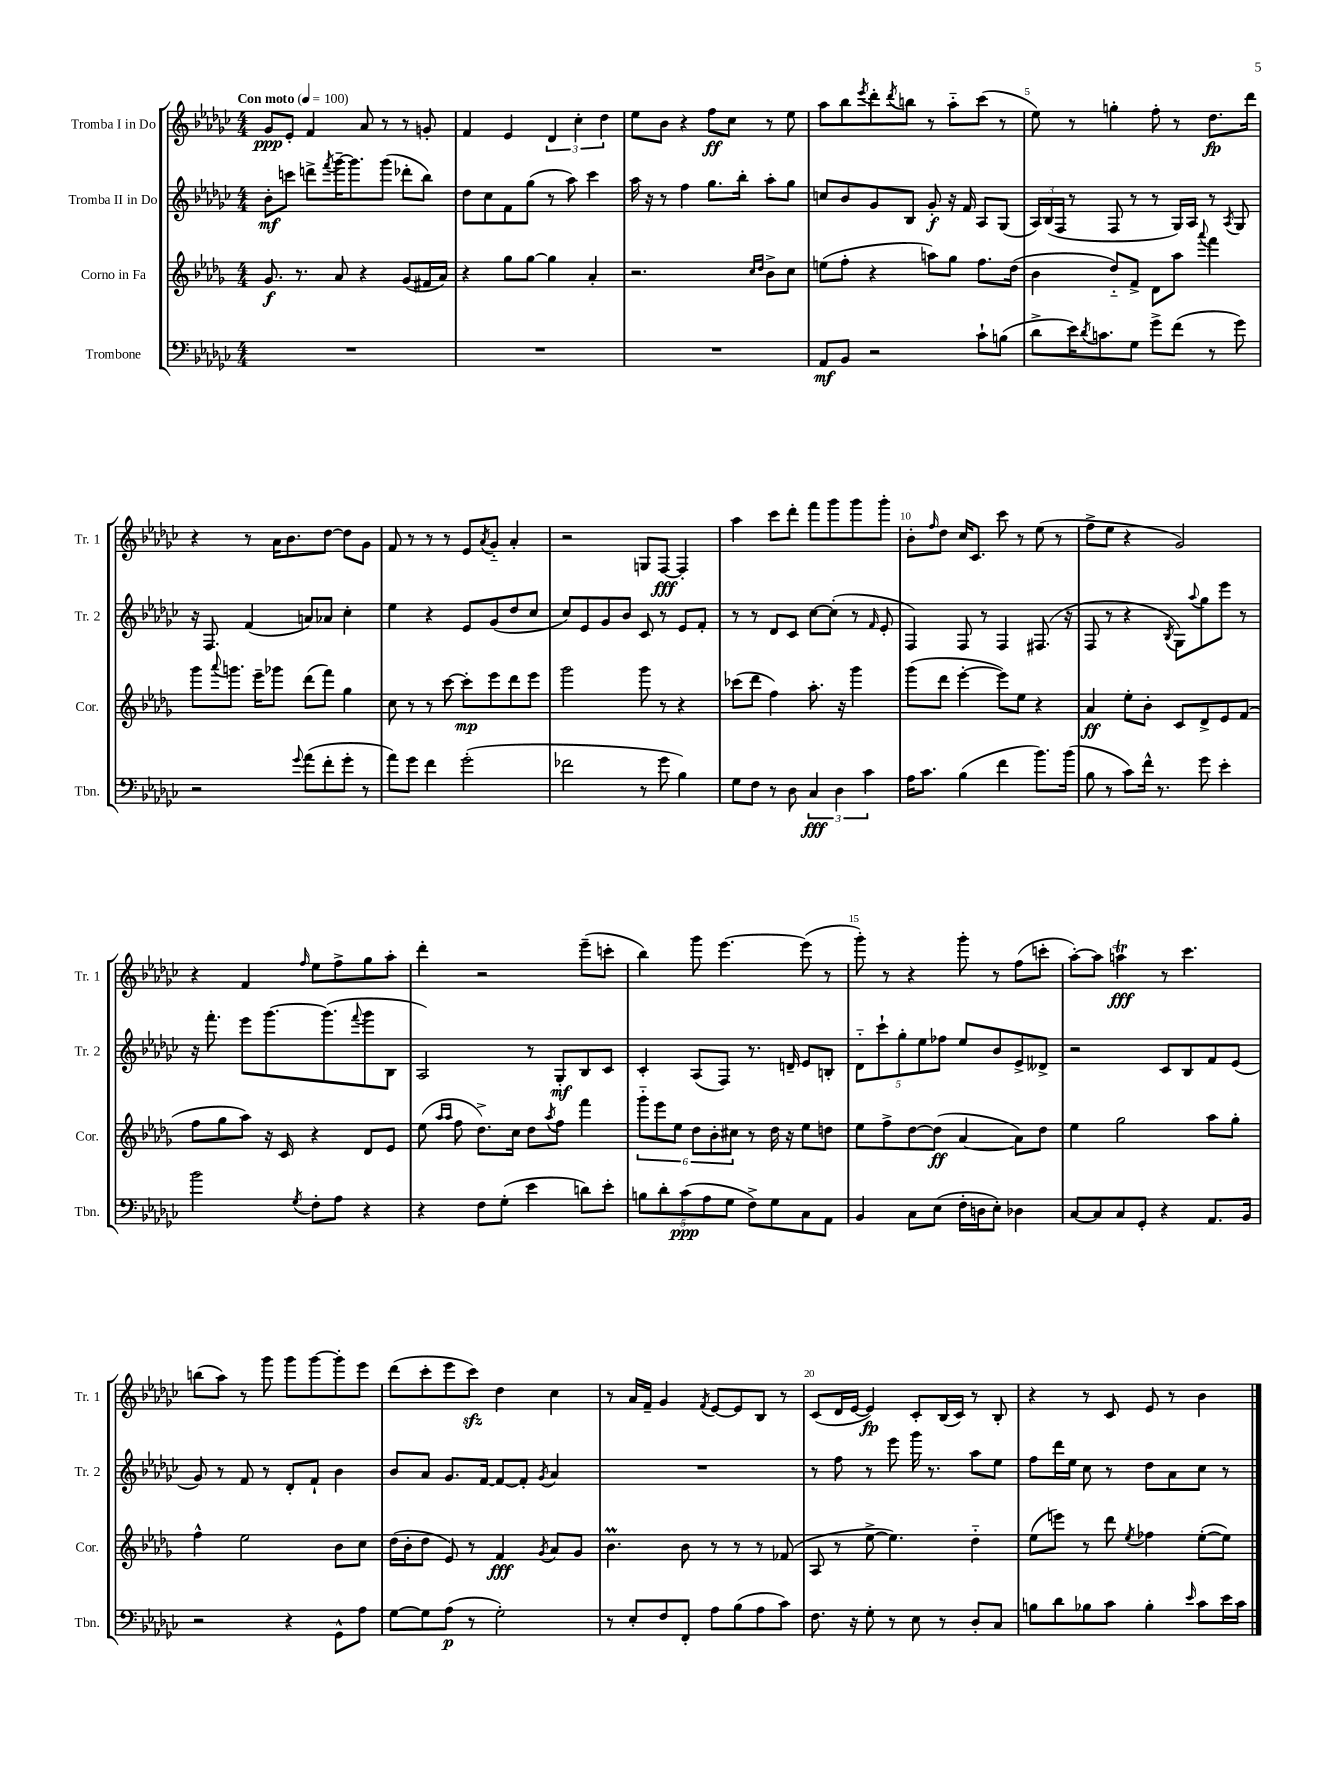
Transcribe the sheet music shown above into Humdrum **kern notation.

**kern	**kern	**kern	**kern
*staff4	*staff3	*staff2	*staff1
*clefF4	*clefG2	*clefG2	*clefG2
*k[b-e-a-d-g-c-]	*k[b-e-a-d-g-]	*k[b-e-a-d-g-c-]	*k[b-e-a-d-g-c-]
*M4/4	*M4/4	*M4/4	*M4/4
*MM100	*MM100	*MM100	*MM100
1r	8.g-	8b-'	8g-
.	.	8ccc	8e-'
.	8.r	.	.
.	.	8ddd^	4f
.	.	8qfff	.
.	8a-	[16ggg-~	.
.	.	8.ggg-]	.
.	4r	.	8a-
.	.	(8ggg-	8r
.	(8g-	8ddd-'	8r
.	16f#	8bb-)	8g'
.	16a-)	.	.
=	=	=	=
1r	4r	8dd-	4f
.	.	8cc-	.
.	8gg-	8f	4e-
.	[8gg-	(8gg-	.
.	4gg-]	8r	6d-
.	.	8aa-)	.
.	.	.	6cc-'
.	4a-'	4ccc-	.
.	.	.	6dd-
=	=	=	=
1r	2.r	16aa-	8ee-
.	.	16r	.
.	.	8r	8b-
.	.	4ff	4r
.	.	8.gg-	8ff
.	.	.	8cc-
.	.	16bb-'	.
.	16qqcc	.	.
.	16qqdd-	.	.
.	8b-^	8aa-'	8r
.	8cc	8gg-	8ee-
=	=	=	=
8AA-	(8ee	8cc	8aa-
8BB-	8ff'	8b-	8bb-
.	.	.	8qeee-
2r	4r	8g-	8ddd-'
.	.	.	8qddd-
.	.	8B-	8bb
.	8aa)	8g-'	8r
.	8gg-	16r	8aa-'~
.	.	16f	.
8c-`	8.ff	8A-	(8ccc-
(8B	.	(8G-	8r
.	(16dd-	.	.
=	=	=	=
8d-^	4b-	24A-)	8ee-)
.	.	(24B-	.
.	.	24F	.
16e-)	.	8r	8r
8qd-	.	.	.
8.c	.	.	.
.	8dd-'~)	8F	4gg'
8G-	8f^	8r	.
8g-^	8d-	8r	8ff'
(8f	8aa-	16G-)	8r
.	.	16A-	.
.	8qqaaa-	.	.
8r	4fff	8r	8.dd-
.	.	8qA-	.
8g-)	.	8G-	.
.	.	.	16ddd-
=	=	=	=
2r	8ggg-	16r	4r
.	.	8.F	.
.	8qqaaa-	.	.
.	8.ggg	.	.
.	.	(4f	8r
.	16eee-~	.	.
.	8ggg-	.	16a-
.	.	.	8.b-
8qqg-	.	.	.
(8a-	(8ddd-	8a)	.
8f'	8fff)	8a-	[8dd-
8g-'	4gg-	4cc-'	8dd-]
8r	.	.	8g-
=	=	=	=
8a-)	8cc	4ee-	8f
8g-	8r	.	8r
4f	8r	4r	8r
.	[8ccc	.	8r
(2g-'	8ccc']	8e-	8e-
.	.	.	8qa-
.	8eee-	(8g-	8g-'~
.	8ddd-	8dd-	4a-'
.	8eee-	8cc-	.
=	=	=	=
2f-	2ggg-	8cc-)	2r
.	.	8e-	.
.	.	8g-	.
.	.	8b-	.
8r	8ggg-	8c-	8G
8g-	8r	8r	[8F
4B-)	4r	8e-	4F']
.	.	8f'	.
=	=	=	=
8G-	(8ccc-	8r	4aa-
8F	8ddd-	8r	.
8r	4ff)	8d-	8ccc-
8D-	.	8c-	8ddd-'
6C-	8.aa-'	[8cc-	8fff
.	.	(8cc-']	8ggg-
6D-	.	.	.
.	16r	.	.
.	4ggg-	8r	8ggg-
6c-	.	.	.
.	.	16qqf	.
.	.	8e-'	8ggg-'
=	=	=	=
16A-	(8ggg-	4F)	8b-'
8.c-	.	.	.
.	.	.	16qqff
.	8ddd-	.	8dd-
(4B-	[4eee-'	8F	16cc-
.	.	.	8.c-
.	.	8r	.
4f	8eee-])	4F	8ccc-
.	8ee-	.	8r
8.b-)	4r	(8.F#	(8ee-
.	.	.	8r
(16b-	.	16r	.
=	=	=	=
8B-	4a-	8F	8ff^
8r	.	8r	8ee-
8c-)	8ee-'	4r	4r
16f^^	8b-'	.	.
8.r	.	.	.
.	.	8qB-	.
.	8c	8G-)	2g-)
.	.	8qqaa-	.
8g-	8d-^	8gg-	.
4e-'	8e-	8eee-	.
.	(8f	8r	.
=	=	=	=
2b-	8ff	16r	4r
.	.	8.fff'	.
.	8gg-	.	.
.	8aa-)	8eee-	4f
.	16r	[8.ggg-	.
.	16c	.	.
8qG-	.	.	16qqff
8F'	4r	.	8ee-
.	.	(8.ggg-]	.
8A-	.	.	8ff^
.	.	8qqfff	.
4r	8d-	8ggg-	8gg-
.	8e-	8B-	8aa-'
=	=	=	=
4r	(8ee-	2A-)	4ddd-'
.	16qqaa-	.	.
.	16qqaa-	.	.
.	8ff	.	.
8F	8.dd-^)	.	2r
(8G-'	.	.	.
.	16cc	.	.
4e-	8dd-	8r	.
.	8qaa-	.	.
.	8ff	8G-'	.
8d)	4fff	8B-	(8eee-~
8e-'	.	8c-	8ccc'
=	=	=	=
10B	12ggg-'~	4c-'	4bb-)
.	12eee-	.	.
10d-'	.	.	.
.	12ee-	.	.
(10c-	.	.	.
.	12dd-	(8A-	8ggg-
10A-	.	.	.
.	12b-'	.	.
.	.	8F)	[4.eee-
10G-	.	.	.
.	12cc#	.	.
8F^)	8r	8.r	.
8G-	16dd-	.	.
.	16r	16d~	.
8C-	8ee-	8e-	(8eee-]
8AA-	8dd	8B'	8r
=	=	=	=
4BB-	8ee-	10d-'~	8ggg-')
.	.	10ccc-`	.
.	8ff^	.	8r
.	.	10gg-'	.
8C-	[8dd-	.	4r
.	.	10ee-	.
(8E-	(8dd-]	.	.
.	.	10ff-	.
16F'	[4a-	8ee-	8ggg-'
16D	.	.	.
8E-')	.	8b-	8r
4D-	8a-])	8e-^	(8ff
.	8dd-	8d--^	8ccc'
=	=	=	=
[8C-	4ee-	2r	[8aa-')
8C-]	.	.	8aa-]
8C-	2gg-	.	4aa
8GG-'	.	.	.
4r	.	8c-	8r
.	.	8B-	4.ccc-
8.AA-	8aa-	8f	.
.	8gg-'	(8e-	.
16BB-	.	.	.
=	=	=	=
2r	4ff^^	8g-)	(8bb
.	.	8r	8aa-)
.	2ee-	8f	8r
.	.	8r	8ggg-
4r	.	8d-'	8ggg-
.	.	8f`	[8ggg-
8GG-^^	8b-	4b-	8ggg-']
8A-	8cc	.	8eee-
=	=	=	=
[8G-	(16dd-	8b-	(8ddd-
.	16b-'	.	.
8G-]	8dd-	8a-	8ccc-'
(8A-	8e-)	8.g-	8eee-
8r	8r	.	8ccc-)
.	.	[16f	.
2G-')	4f	8f_	4dd-
.	.	8f']	.
.	8qg-	8qg-	.
.	8a-	4a-	4cc-
.	8g-	.	.
=	=	=	=
8r	4.b-	1r	8r
8E-'	.	.	16a-
.	.	.	16f~
8F	.	.	4g-
8FF'	8b-	.	.
.	.	.	8qf
8A-	8r	.	[8e-
(8B-	8r	.	8e-]
8A-	8r	.	8B-
8c-)	(8f-	.	8r
=	=	=	=
8.F	8A-	8r	(8c-
.	8r	8ff	16d-
16r	.	.	[16e-
8G-'	[8ee-^	8r	4e-])
8r	4.ee-])	8eee-	.
8E-	.	16ggg-	8c-'
.	.	8.r	.
8r	.	.	(16B-
.	.	.	16c-)
8D-'	4dd-'~	8aa-	8r
8C-	.	8ee-	8B-'
=	=	=	=
8B	(8ee-	8ff	4r
8d-	8eee)	16ddd-	.
.	.	16ee-	.
8B-	8r	8cc-	8r
8c-	8ddd-	8r	8c-
.	8qee-	.	.
4B-'	4ff-	8dd-	8e-
.	.	8a-	8r
16qqe-	.	.	.
8c-	([8ee-'	8cc-	4b-
16e-	8ee-])	8r	.
16c-	.	.	.
==	==	==	==
*-	*-	*-	*-
